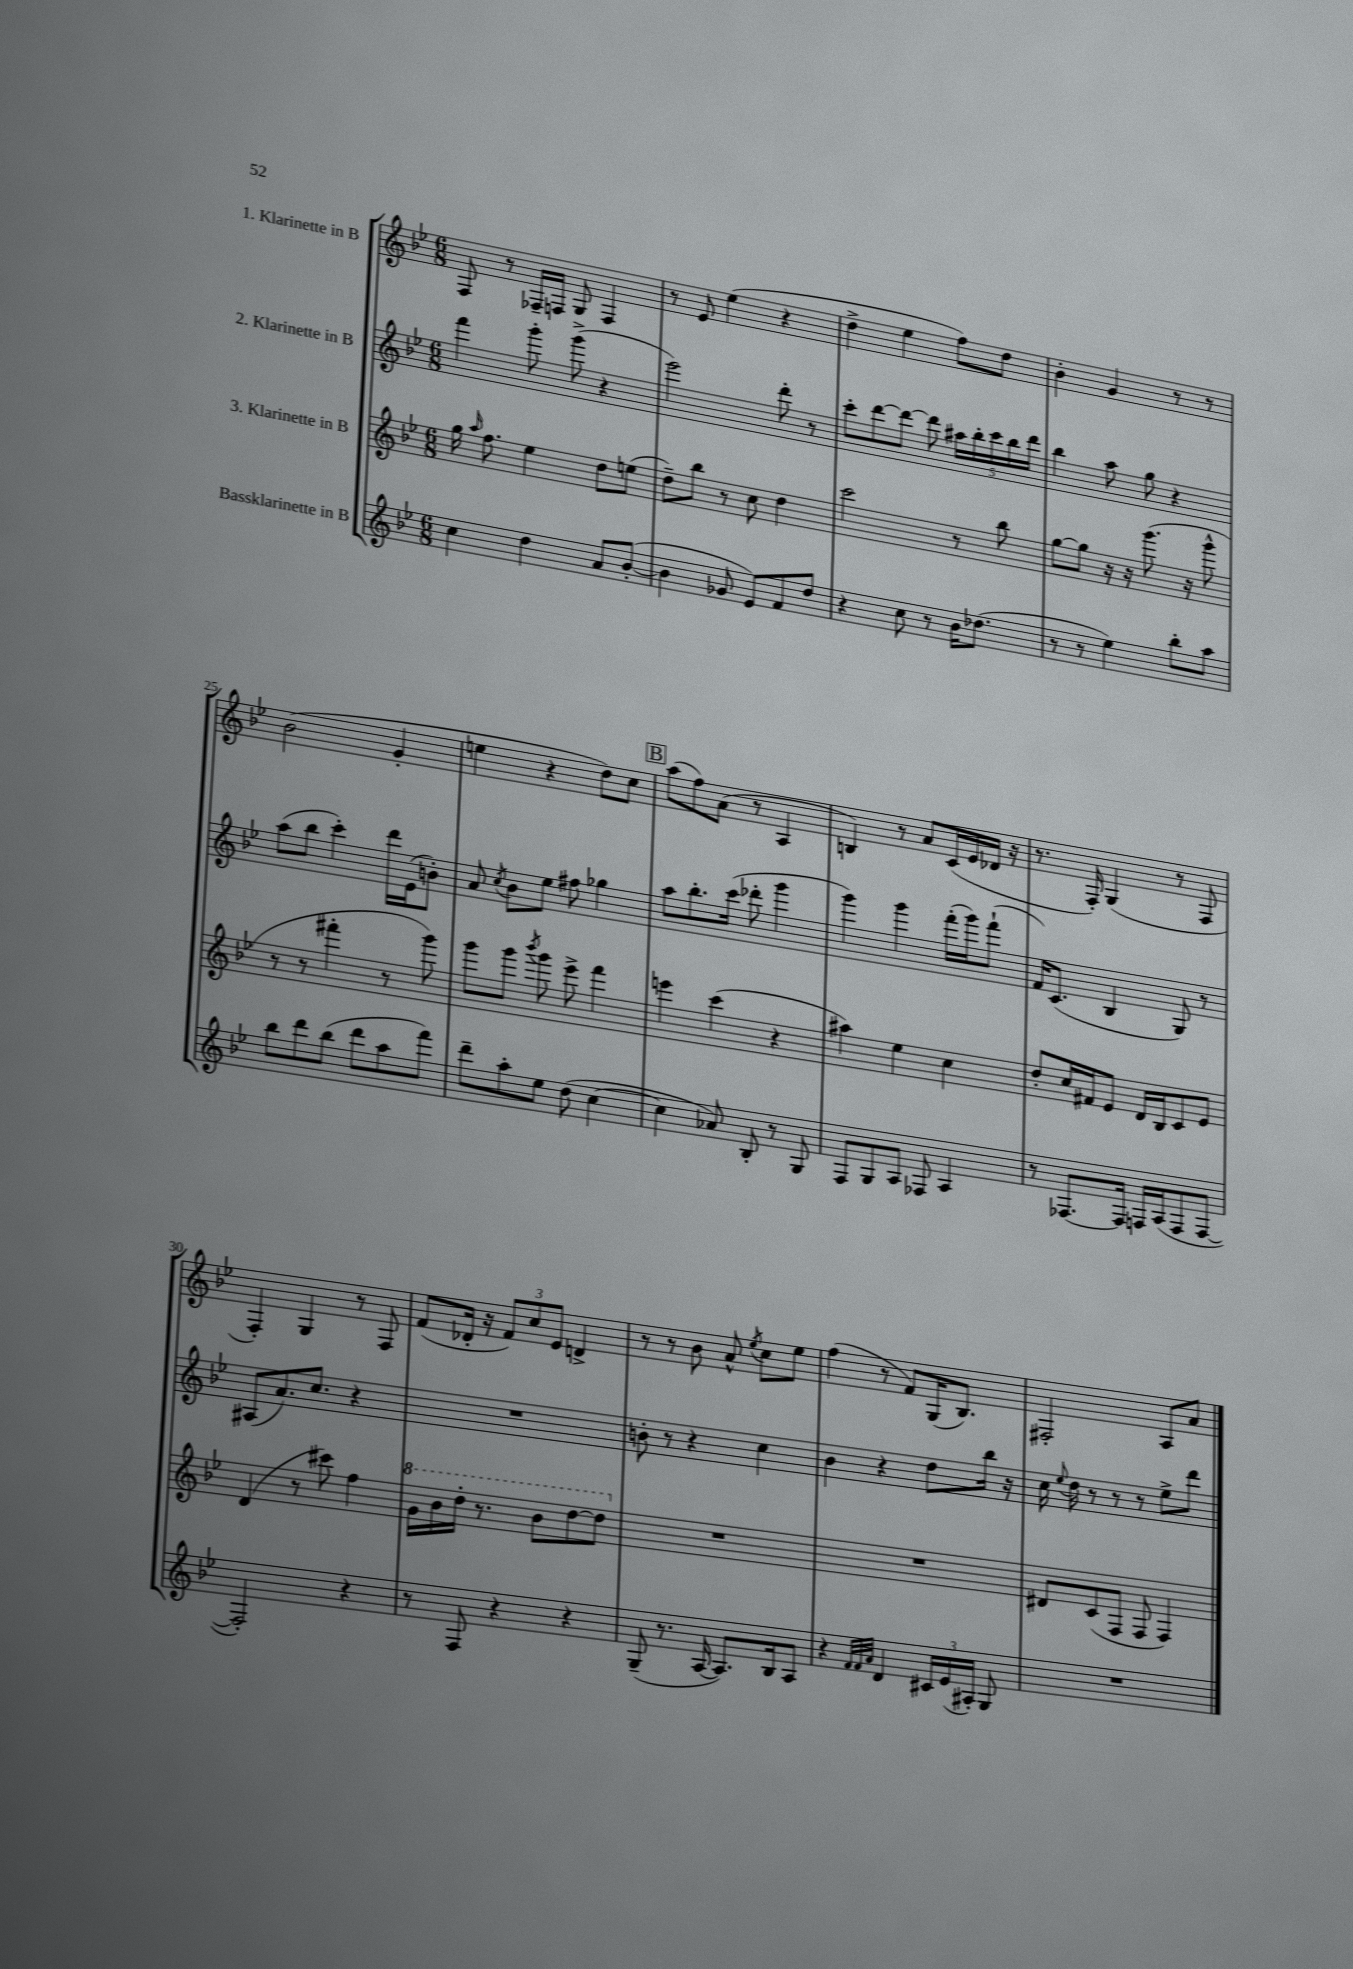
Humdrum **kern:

**kern	**kern	**kern	**kern
*part4	*part3	*part2	*part1
*staff4	*staff3	*staff2	*staff1
*I"Bassklarinette in B	*I"3. Klarinette in B	*I"2. Klarinette in B	*I"1. Klarinette in B
*clefG2	*clefG2	*clefG2	*clefG2
*k[b-e-]	*k[b-e-]	*k[b-e-]	*k[b-e-]
*M6/8	*M6/8	*M6/8	*M6/8
=21	=21	=21	=21
4cc\	16gg\	4fff\	8F/
.	16qqaa/	.	.
.	8.ff\	.	.
.	.	.	8r
4dd\	4ee-\	8ggg'\	16F-X~/LL
.	.	.	16Fn/JJ
.	.	(8ggg^\	8G/
8a/L	8dd\L	4r	4F/
([8b-'/J	(8een\J	.	.
=22	=22	=22	=22
4b-\]	8dd~\L)	2eee-\)	8r
.	8bb-\J	.	8e-/
8g-X/	8r	.	(4ee-\
8e-/L)	8cc\	.	.
8f/	4dd\	8ddd'\	4r
8dd/J	.	8r	.
=23	=23	=23	=23
4r	2ccc\	8ccc'\L	4dd^\
.	.	[8ddd\	.
8cc\	.	8ddd\J_	4ee-\
8r	.	8ddd\]	.
16b-\KL	8r	20aa#X\LL	8ff\L)
.	.	20bb-'\	.
(8.dd-X\J	.	.	.
.	.	20ccc\	.
.	8bb-\	.	8dd\J
.	.	20bb-\	.
.	.	20ddd\JJ	.
=24	=24	=24	=24
8r	[8gg\L	4bb-\	4b-'\
8r	8gg\J]	.	.
4ee-\)	16r	8aa\	4g/
.	16r	.	.
.	(8.ggg\	8gg\	.
8bb-'\L	.	4r	8r
.	16r	.	.
8aa\J	8ggg^^\	.	8r
!!LO:LB:g=z
=25	=25	=25	=25
8bb-\L	8r	(8aa\L	(2b-\
8ddd\	8r	8bb-\J	.
(8bb-\J	4fff#X'\	4ccc'\)	.
8ddd\L	.	.	.
8aa\	8r	16ddd\LL	4g'/
.	.	(16e-\J	.
8fff\J)	8ggg\)	8bn'\J)	.
=26	=26	=26	=26
8ddd~\L	8ggg\L	8a/	4een\
.	.	8qcc/	.
8aa'\	8ggg\J	8b-\L	.
.	8qbbb-/	.	.
8ee-\J	8ggg\	8ee-\J	4r
(8dd\	8eee-^\	8ff#X\	.
[4cc\	4fff\	4gg-X\	8dd\L)
.	.	.	8cc\J
!!LO:REH:place=s1:t=B
=27	=27	=27	=27
4cc\]	4eeen\	8aa\L	(8aa\L
.	.	8.bb-'\	8ff\)
8a-X/)	(4ccc\	.	(8a\J
.	.	(16ccc\Jk	.
8B-'/	.	8ddd-X'\	8r
8r	4r	4ggg\	4A/
8G/	.	.	.
=28	=28	=28	=28
8F/L	4aa#X\)	4ggg\)	4Bn/)
8G/	.	.	.
8A/J	4ee-\	4ggg\	8r
8F-X/	.	.	8a/L
4A/	4cc\	(16fff'\LL	(16c/L
.	.	16ggg\J)	16e-/
.	.	(8fff`\J	16d-X/JJ
.	.	.	16r
=29	=29	=29	=29
8r	8dd'/L	16f/KL)	8.r
.	.	(8.c/J	.
[8.F-X/L	16cc/L	.	.
.	16f#X/J	.	16F'/)
.	8e-/J	4B-/	(4G/
16F-/Jk]	.	.	.
16Fn/LL	16d/LL	.	.
(16A/J	16B-/J	.	.
8F/	8c/	8G/)	8r
[8F/J	8e-/J	8r	8F/
!!LO:LB:g=z
=30	=30	=30	=30
2F'/])	(4d/	(8A#X/L	4F'/)
.	.	8.a/)	.
.	8r	.	4G/
.	.	8.cc/J	.
.	8ccc#X\)	.	.
4r	4ff\	4r	8r
.	.	.	8F/
=31	=31	=31	=31
*	*8va	*	*
8r	16gg\LL	2.r	(8f/L
.	16bb-\	.	.
8F/	16ddd'\JJ	.	16d-X'/Jk
.	8.r	.	16r
4r	.	.	12f/L)
.	.	.	12cc/
.	8bb-\L	.	.
.	.	.	12e-/J
4r	[8ddd\	.	4dn^/
.	8ddd\J]	.	.
=32	=32	=32	=32
*	*X8va	*	*
(8G~/	2.r	8bn'\	8r
8.r	.	8r	8r
.	.	4r	8b-\
[16A/	.	.	.
8.A/L])	.	.	8a^^/
.	.	.	8qee-/
.	.	4cc\	8cc\L
16B-/k	.	.	.
8A/J	.	.	8ee-\J
=33	=33	=33	=33
4r	2.r	4b-\	(4ff\
32qqf/LLL	.	.	.
32qqf/	.	.	.
32qqa/JJJ	.	.	.
4d/	.	4r	8r
.	.	.	8f/L)
24c#X/LL	.	8dd\L	(16G/K
(24e-/	.	.	.
.	.	.	8.B-/J)
24A#X'/JJ)	.	.	.
8G/	.	16bb-\Jk	.
.	.	16r	.
=34	=34	=34	=34
2.r	8d#X/L	16cc\	2F#X'/
.	.	8qqee-/	.
.	.	16dd\	.
.	(8c/	8r	.
.	8F/J	8r	.
.	8F/	8r	.
.	4F/)	8ee-^\L	8A/L
.	.	8ddd\J	8a/J
==	==	==	==
*-	*-	*-	*-
